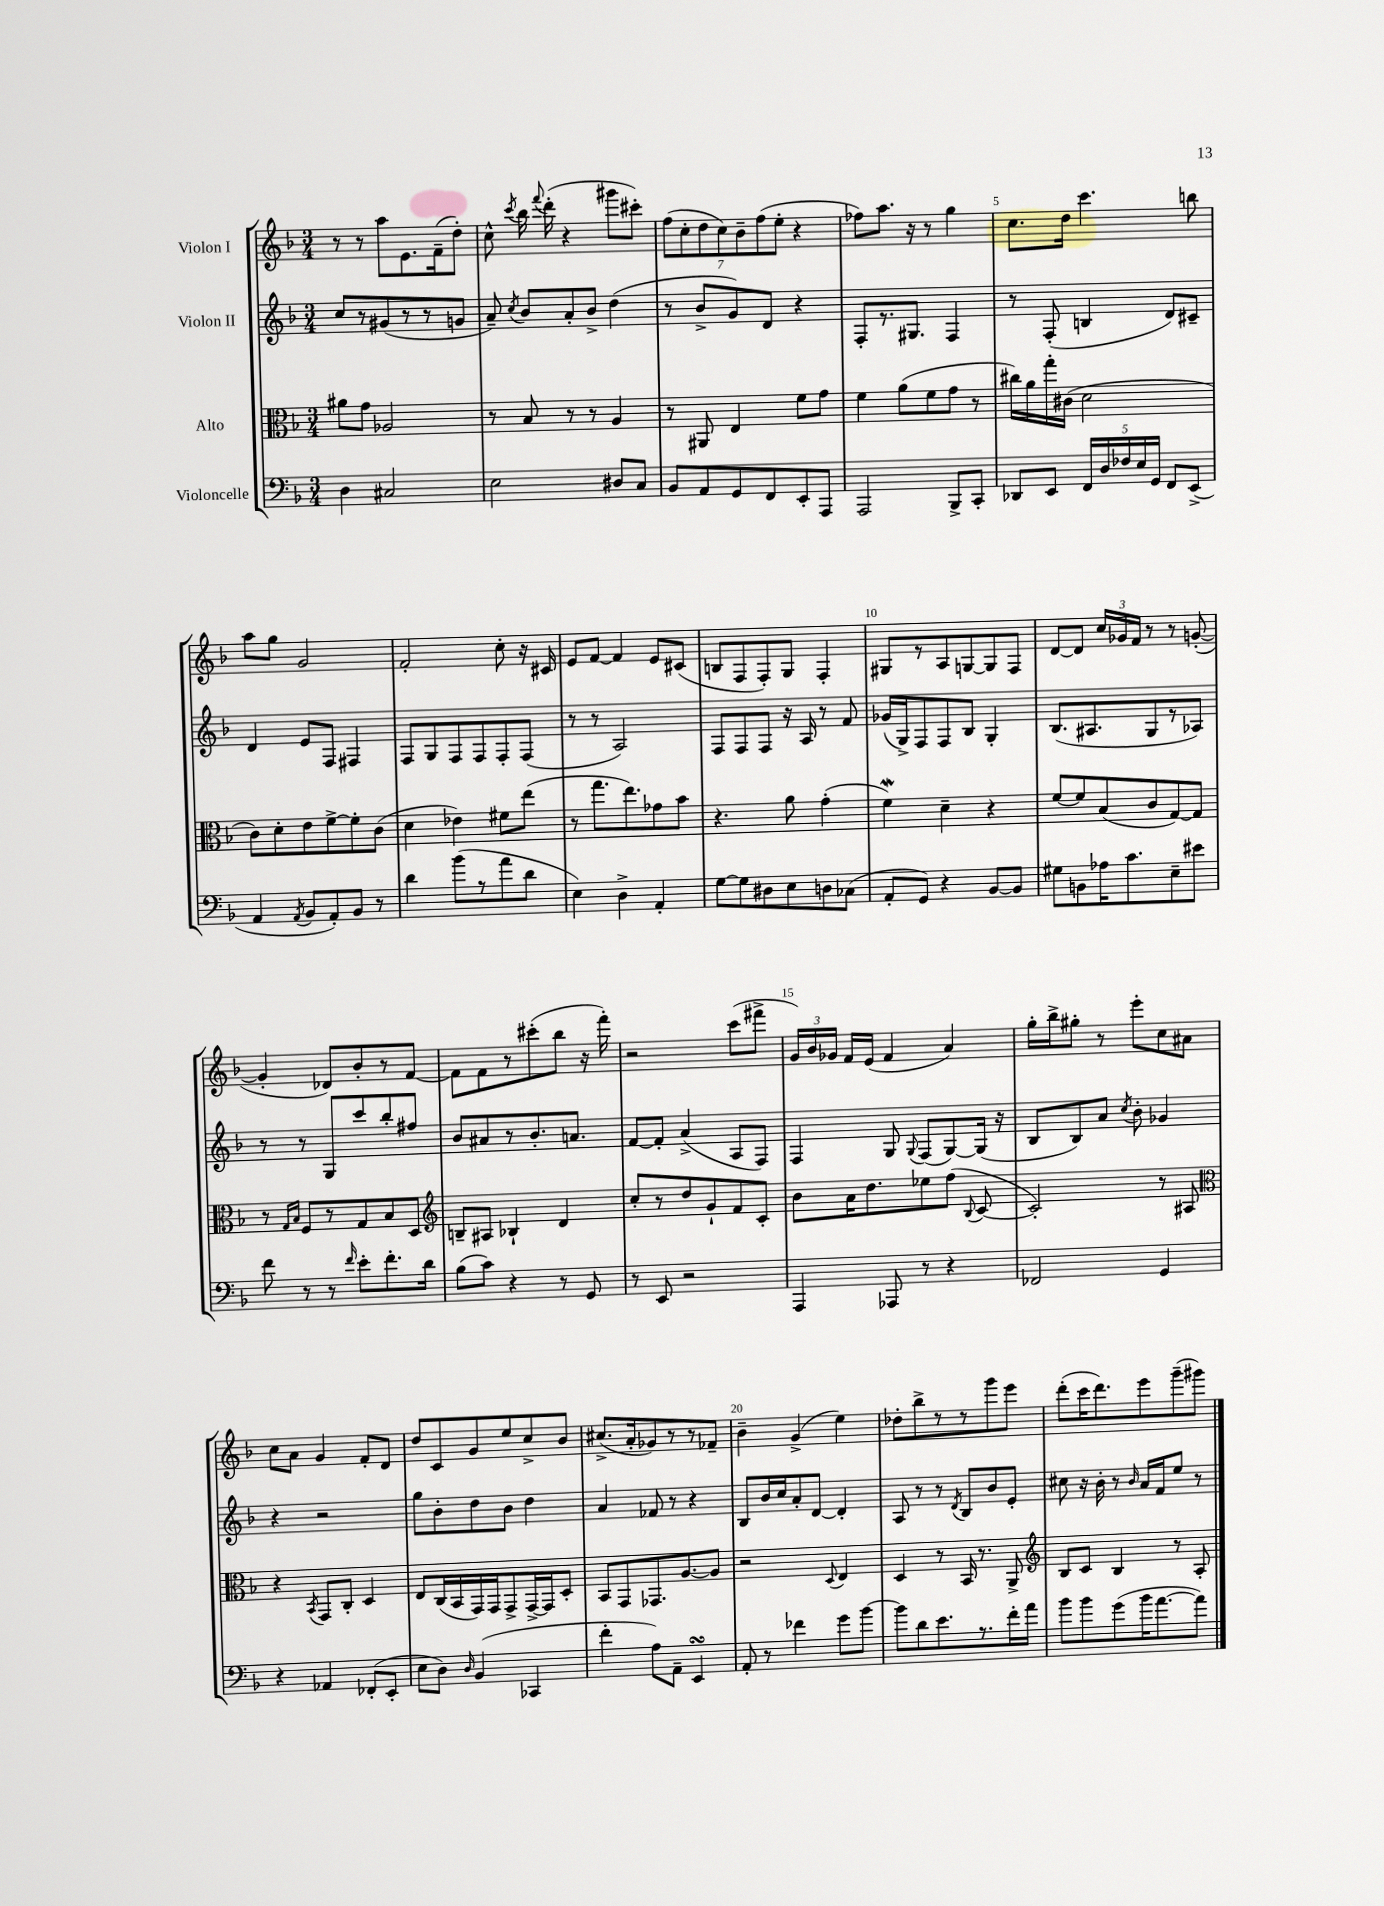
<<
\new StaffGroup <<
\new Staff = "s0" \with { instrumentName = "Violon I" } {
    \clef treble \key f \major \numericTimeSignature \time 3/4
    \autoBeamOff r8 r8 a''8[ e'8. f'16--( d''8]-.) |
    c''8-^ \acciaccatura { c'''8 } bes''16 \appoggiatura { f'''8 } d'''16-.( r4 gis'''8[ cis'''8]-.) |
    \tuplet 7/4 { f''8[( c''8-. d''8 c''8) bes'8-- f''8( e''8]-. } r4 |
    fes''8[) a''8.] r16 r8 g''4 |
    c''8.[ d''16] c'''4. b''8 |
    a''8[ g''8] g'2 |
    f'2-. c''8-. r16 cis'16 |
    e'8[ f'8]~ f'4 e'8[ cis'8]( |
    b8[ f8 f8-.) g8] f4-. |
    gis8[ r8 a8 g8~ g8 f8] |
    d'8[~ d'8] \tuplet 3/2 { c''16[ ges'16 f'16] } r8 r8 g'8~-.( |
    g'4-. des'8[) bes'8-. r8 f'8]~ |
    f'8[ f'8 r8 cis'''8-.( bes''8] r16 f'''16-.) |
    r2 c'''8[( fis'''8]-> |
    \tuplet 3/2 { g'16[) bes'16 ges'16] } f'16[ e'16]( f'4 a'4) |
    g''16[-. bes''16-> gis''8]-. r8 e'''8[-. c''8 ais'8] |
    c''8[ a'8] g'4 f'8[-. d'8] |
    d''8[ c'8 g'8 e''8 c''8-> bes'8] |
    cis''8.[->( a'16-. ges'8) r8 r8 fes'8]-- |
    bes'4-- g'4->( e''4) |
    des''8[-. bes''8-> r8 r8 g'''8 e'''8] |
    d'''8[-.( c'''16 d'''8.) e'''8 g'''8--( gis'''8]) \bar "|." |
}
\new Staff = "s1" \with { instrumentName = "Violon II" } {
    \clef treble \key f \major \numericTimeSignature \time 3/4
    \autoBeamOff c''8[ r8 gis'8( r8 r8 g'8] |
    a'8--) \acciaccatura { c''8 } bes'8[ a'8-. bes'8]-> d''4( |
    r8 bes'8[-> g'8) d'8] r4 |
    f8[-. r8. gis8.] f4 |
    r8 f8-.( b4 d'8[) cis'8]-- |
    d'4 e'8[ f8] fis4 |
    f8[ g8 f8 f8 f8-. f8]( |
    r8 r8 a2) |
    f8[ f8 f8] r16 a16 r8 f'8 |
    ges'16[( g16->) f8 f8 bes8] g4-. |
    bes8.[( ais8. g8 r8 aes8]) |
    r8 r8 g8[ c'''8 bes''8-. fis''8] |
    bes'8[ ais'8 r8 bes'8.-. a'8.] |
    f'8[~ f'8]-. a'4->( a8[ f8]) |
    f4 g8 \appoggiatura { g8 } f8[( g8~) g16]( r16 |
    bes8[ bes8) a'8] \acciaccatura { c''8 } bes'8-. ges'4 |
    r4 r2 |
    g''8[ bes'8-. d''8 bes'8] d''4 |
    a'4 fes'8 r8 r4 |
    bes8[ bes'16 c''16 a'8-. d'8]~ d'4-. |
    a8 r8 r8 \acciaccatura { d'8 } bes8[ bes'8 e'8]-. |
    cis''8 r16 bes'16-. r8 \grace { bes'16 } a'16[ f'16 e''8] r8 \bar "|." |
}
\new Staff = "s2" \with { instrumentName = "Alto" } {
    \clef alto \key f \major \numericTimeSignature \time 3/4
    \autoBeamOff ais'8[ g'8] aes2 |
    r8 bes8 r8 r8 a4 |
    r8 ais,8 e4 f'8[ g'8] |
    f'4 a'8[( f'8 g'8] r8 |
    cis''16[) a'16 g''16-. cis'16]( d'2 |
    c'8[) d'8-. e'8 f'8~-> f'8-. c'8]( |
    d'4 ees'4) fis'8[ e''8]( |
    r8 g''8.[ e''8.) ges'8 bes'8] |
    r4. a'8 g'4-.( |
    f'4\mordent) d'4-- r4 |
    f'8[~ f'8 bes8( c'8 g8~) g8] |
    r8 \grace { g16[ bes16] } f8[ r8 g8 bes8 d8] |
    \clef treble b8[-- ais8] bes4-! d'4 |
    c''8[-. r8 d''8 g'8-! f'8 c'8]-. |
    bes'8[ a'16 d''8. ees''8 f''8]( \appoggiatura { bes8 } c'8~ |
    c'2-.) r8 ais8 |
    \clef alto r4 \acciaccatura { bes,8 } g,8[ c8]-. d4 |
    e8[ c16( bes,16 g,16) g,16 g,8-> g,16~-> g,16 d8]-. |
    bes,8[ g,8 ges,8. a8.~ a8] |
    r2 \appoggiatura { d8 } e4 |
    d4 r8 bes,16 r8. a,8-> |
    \clef treble bes8[ c'8] bes4 r8 a8-. \bar "|." |
}
\new Staff = "s3" \with { instrumentName = "Violoncelle" } {
    \clef bass \key f \major \numericTimeSignature \time 3/4
    \autoBeamOff d4 cis2 |
    e2 dis8[ c8] |
    bes,8[ a,8 g,8 f,8 e,8-. a,,8] |
    a,,2 bes,,8[-> c,8]-. |
    des,8[ e,8] \tuplet 5/4 { f,16[ d16 fes16 e16 g,16] } f,8[ e,8]->( |
    a,4 \acciaccatura { a,8 } bes,8[ a,8-.) bes,8] r8 |
    d'4 bes'8[( r8 a'8 d'8] |
    e4) d4-> a,4-. |
    g8[~ g8 dis8 e8 d8 ces8]( |
    a,8[-. g,8]) r4 bes,8[~ bes,8] |
    gis8[ b,8 aes16 c'8. e8-- eis'8] |
    f'8 r8 r8 \grace { f'16 } e'8[-. f'8.-. d'16] |
    bes8[( c'8]) r4 r8 g,8 |
    r8 e,8 r2 |
    a,,4 aes,,8 r8 r4 |
    fes,2 g,4 |
    r4 aes,4 fes,8[-.( e,8]-. |
    e8[ d8]) \grace { d16 } bes,4( ces,4 |
    f'4-. a8[) a,8]-- e,4\turn |
    a,8-. r8 fes'4 g'8[ bes'8]~ |
    bes'8[ d'8 e'8. r8. f'16-. a'16] |
    bes'8[ bes'8 g'8( bes'16 a'8.~ a'8]) \bar "|." |
}
>>
>>
\layout { \context { \Score \override BarNumber.break-visibility = ##(#f #t #t) barNumberVisibility = #(every-nth-bar-number-visible 5) } }
